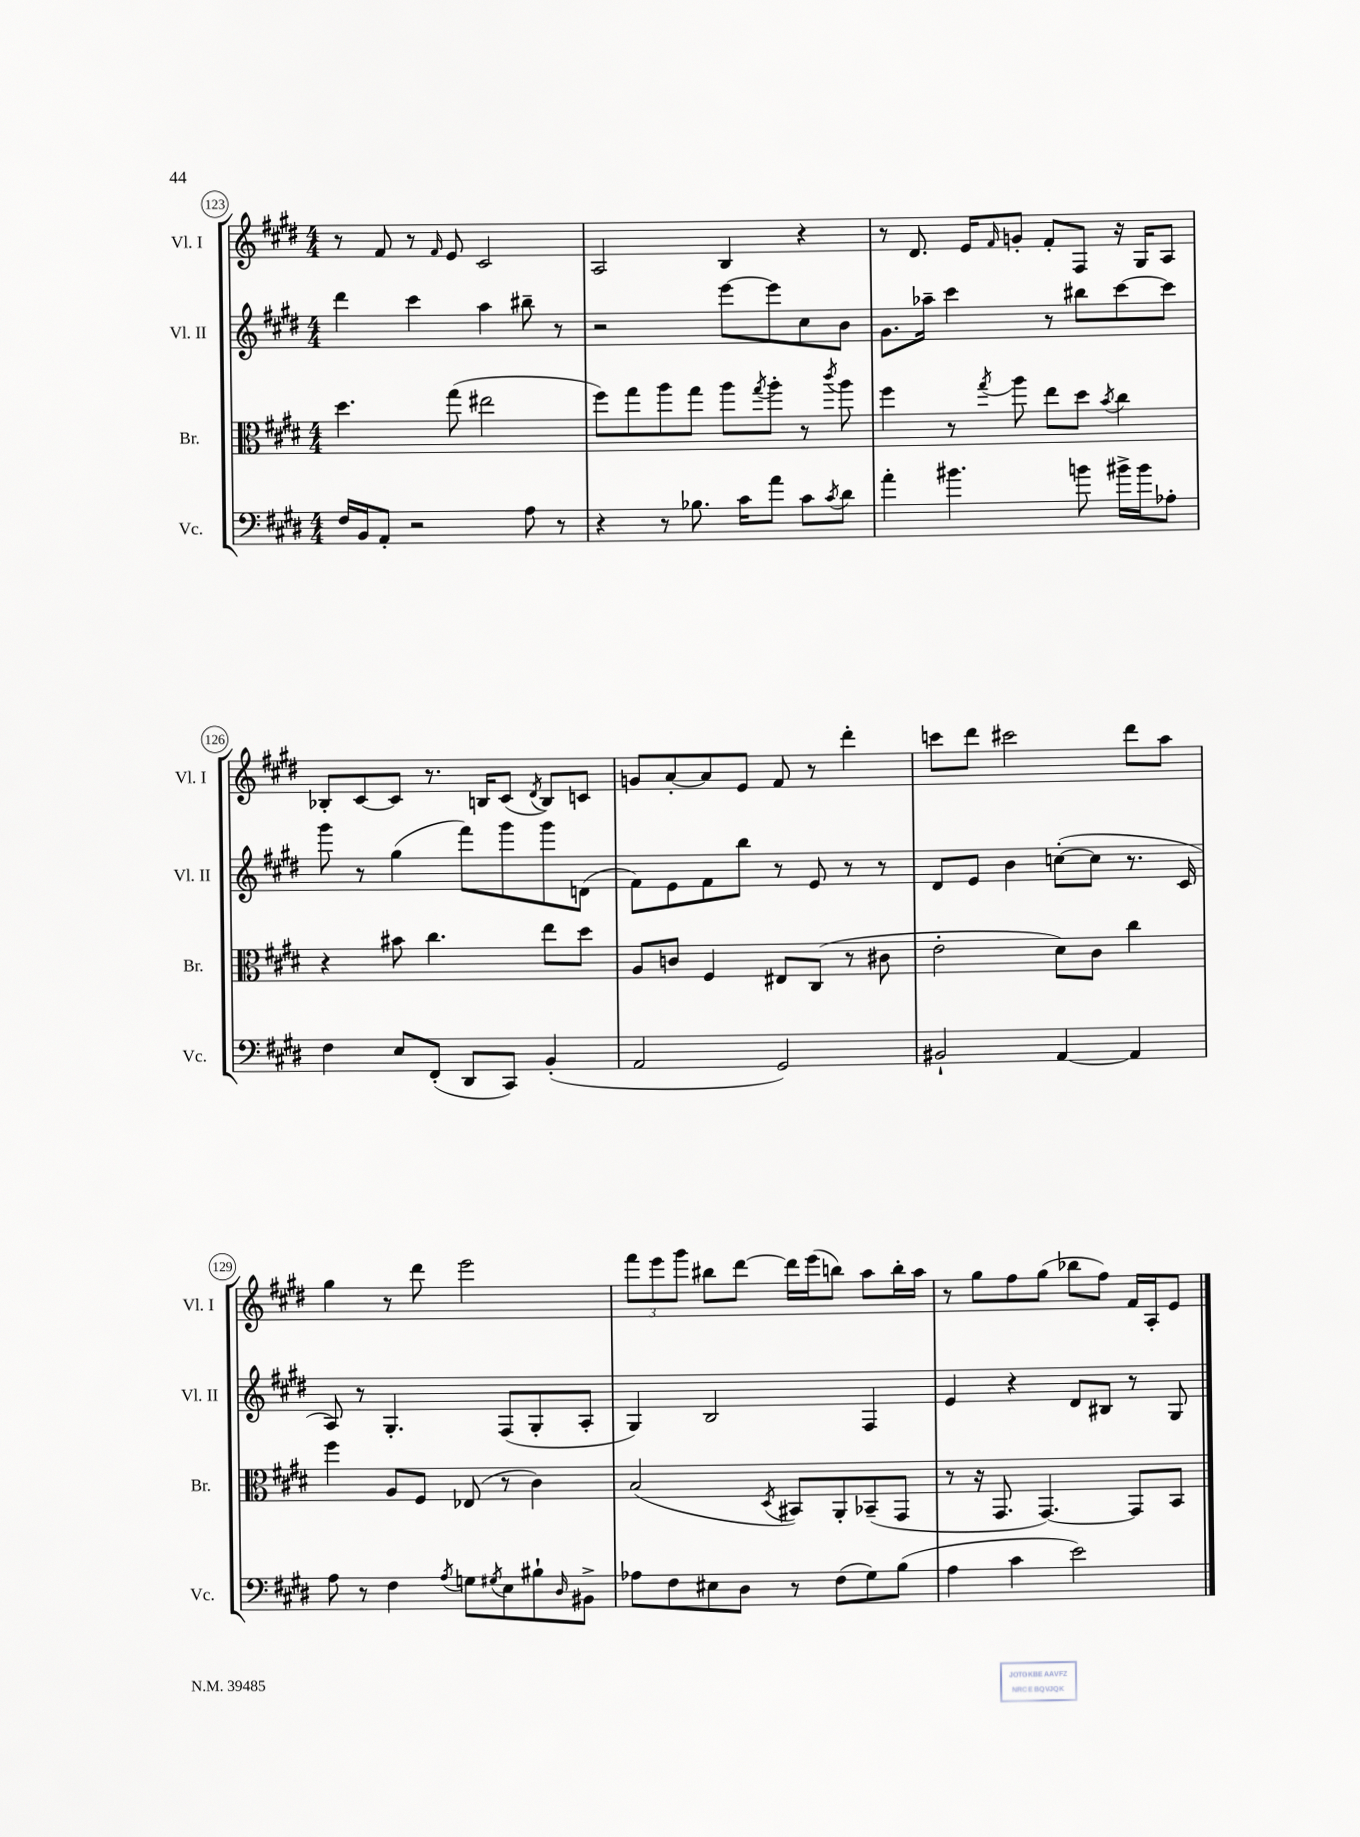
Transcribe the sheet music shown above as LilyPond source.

<<
\new StaffGroup <<
\new Staff = "s0" \with { instrumentName = "Vl. I" shortInstrumentName = "Vl. I" } {
    \clef treble \key e \major \numericTimeSignature \time 4/4
    r8 fis'8 r8 \grace { fis'16 } e'8 cis'2 |
    a2 b4 r4 |
    r8 dis'8. e'16 \grace { fis'16 } g'8-. fis'8-. fis8 r16 gis16 a8 |
    bes8-. cis'8~ cis'8 r8. b16 cis'8( \acciaccatura { dis'8 } b8) c'8 |
    g'8 a'8~-. a'8 e'8 fis'8 r8 dis'''4-. |
    c'''8 dis'''8 cis'''2 dis'''8 a''8 |
    gis''4 r8 dis'''8 e'''2 |
    \tuplet 3/2 { fis'''8 e'''8 gis'''8 } bis''8 dis'''8~ dis'''16 e'''16( b''8) a''8 b''16-. a''16 |
    r8 gis''8 fis''8 gis''8( bes''8 fis''8) fis'16 a16-. e'8 \bar "|." |
}
\new Staff = "s1" \with { instrumentName = "Vl. II" shortInstrumentName = "Vl. II" } {
    \clef treble \key e \major \numericTimeSignature \time 4/4
    dis'''4 cis'''4 a''4 bis''8-- r8 |
    r2 e'''8~ e'''8 cis''8 b'8 |
    gis'8. aes''16-- cis'''4 r8 bis''8 cis'''8~ cis'''8 |
    gis'''8 r8 gis''4( fis'''8) gis'''8 gis'''8 d'8( |
    fis'8) e'8 fis'8 b''8 r8 e'8 r8 r8 |
    dis'8 e'8 b'4 c''8~-.( c''8 r8. cis'16 |
    a8) r8 gis4.-. fis8( gis8-. a8-. |
    gis4) b2 fis4 |
    e'4 r4 dis'8 bis8 r8 gis8 \bar "|." |
}
\new Staff = "s2" \with { instrumentName = "Br." shortInstrumentName = "Br." } {
    \clef alto \key e \major \numericTimeSignature \time 4/4
    dis''4. gis''8( eis''2 |
    fis''8) gis''8 a''8 gis''8 a''8 \acciaccatura { gis''8 } a''8-. r8 \acciaccatura { cis'''8 } a''8 |
    fis''4 r8 \acciaccatura { gis''8 } a''8 e''8 dis''8 \acciaccatura { b'8 } cis''4 |
    r4 bis'8 cis''4. e''8 dis''8 |
    a8 c'8 fis4 eis8 cis8( r8 cis'8 |
    e'2-. dis'8) cis'8 cis''4 |
    fis''4 a8 fis8 ees8( r8 cis'4) |
    b2( \acciaccatura { dis8 } bis,8) a,8-. bes,8--( gis,8 |
    r8 r16 gis,8. gis,4.~) gis,8 b,8 \bar "|." |
}
\new Staff = "s3" \with { instrumentName = "Vc." shortInstrumentName = "Vc." } {
    \clef bass \key e \major \numericTimeSignature \time 4/4
    fis16 b,16 a,8-. r2 a8 r8 |
    r4 r8 bes8. cis'16 a'8 cis'8 \acciaccatura { cis'8 } dis'8 |
    a'4-. bis'4. b'8 bis'16-> bis'16 aes8-. |
    fis4 e8 fis,8-.( dis,8 cis,8) b,4-.( |
    a,2 gis,2) |
    bis,2-! a,4~ a,4 |
    a8 r8 fis4 \acciaccatura { a8 } g8 \acciaccatura { gis8 } e8 bis8-! \grace { dis16 } bis,8-> |
    aes8 fis8 eis8 dis8 r8 fis8( gis8) b8( |
    a4 cis'4 e'2) \bar "|." |
}
>>
>>
\layout { \context { \Score currentBarNumber = #123 \override BarNumber.stencil = #(make-stencil-circler 0.1 0.3 ly:text-interface::print) } }
